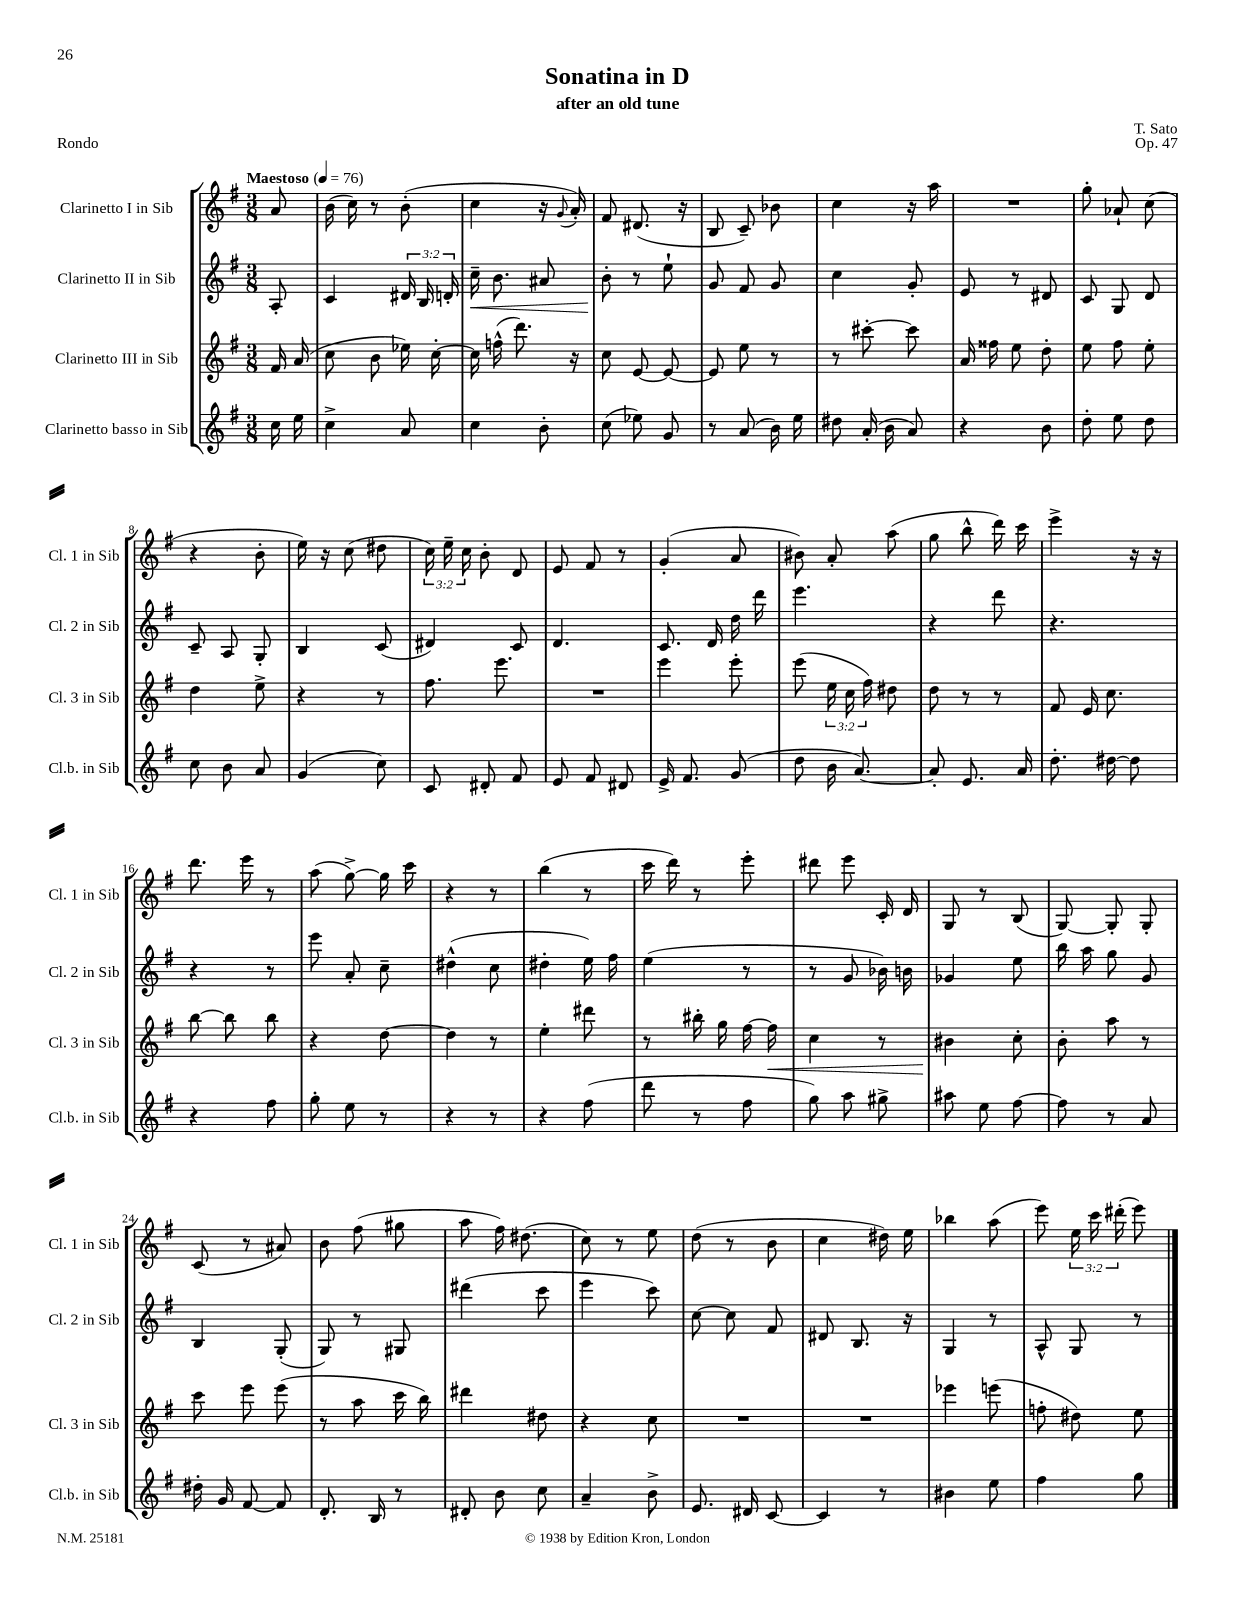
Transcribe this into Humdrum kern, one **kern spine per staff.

**kern	**kern	**kern	**kern
*staff4	*staff3	*staff2	*staff1
*clefG2	*clefG2	*clefG2	*clefG2
*k[f#]	*k[f#]	*k[f#]	*k[f#]
*M3/8	*M3/8	*M3/8	*M3/8
*MM76	*MM76	*MM76	*MM76
16cc	16f#	8A'	8a
16ee	(16a	.	.
=	=	=	=
4cc^	8cc	4c	(16b
.	.	.	16cc)
.	8b	.	8r
8a	16ee-)	24d#	(8b'
.	.	24B	.
.	[16cc'	.	.
.	.	24d'	.
=	=	=	=
4cc	16cc]	16cc~	4cc
.	(16ff^^	8.b	.
.	8.ddd)	.	.
8b'	.	8a#	16r
.	.	.	8qqg
.	16r	.	16a')
=	=	=	=
(8cc	8cc	8b'	8f#
8ee-)	[8e	8r	(8.d#
8g	8e_	8ee`	.
.	.	.	16r
=	=	=	=
8r	8e]	8g	8B
(8a	8ee	8f#	8c~)
16b)	8r	8g	8b-
16ee	.	.	.
=	=	=	=
8dd#	8r	4cc	4cc
(16a'	[8ccc#'	.	.
16b	.	.	.
8a)	8ccc#]	8g'	16r
.	.	.	16aa
=	=	=	=
4r	16a	8e	4.r
.	16ff##	.	.
.	8ee	8r	.
8b	8dd'	8d#	.
=	=	=	=
8dd'	8ee	8c	8gg'
8ee	8ff#	8G	8a-`
8dd	8ee'	8d	(8cc
=	=	=	=
8cc	4dd	8c~	4r
8b	.	8A	.
8a	8ee^	8G'	8b'
=	=	=	=
(4g	4r	4B	16ee)
.	.	.	16r
.	.	.	(8cc
8cc)	8r	(8c	8dd#
=	=	=	=
8c	8.ff#	4d#)	24cc)
.	.	.	24ee~
.	.	.	24cc
8d#'	.	.	8b'
.	8.eee	.	.
8f#	.	8c	8d
=	=	=	=
8e	4.r	4.d	8e
8f#	.	.	8f#
8d#	.	.	8r
=	=	=	=
16e^	4eee	8.c	(4g'
8.f#	.	.	.
.	.	16d	.
(8g	8eee'	16dd	8a
.	.	16ddd	.
=	=	=	=
8dd	(8eee	4.eee	8b#)
16b	24ee	.	8a'
.	24cc	.	.
[8.a)	.	.	.
.	24ff#)	.	.
.	8dd#	.	(8aa
=	=	=	=
8a']	8dd	4r	8gg
8.e	8r	.	8bb^^
.	8r	8ddd	16ddd)
16a	.	.	16ccc
=	=	=	=
8.dd'	8f#	4.r	4eee^
.	16e	.	.
[16dd#	8.cc	.	.
8dd#]	.	.	16r
.	.	.	16r
=	=	=	=
4r	[8bb	4r	8.ddd
.	8bb]	.	.
.	.	.	16eee
8ff#	8bb	8r	8r
=	=	=	=
8gg'	4r	8eee	(8aa
8ee	.	8a'	[8gg^)
8r	[8dd	8cc~	16gg]
.	.	.	16ccc
=	=	=	=
4r	4dd]	(4dd#^^	4r
8r	8r	8cc	8r
=	=	=	=
4r	4ee'	4dd#'	(4bb
(8ff#	8ddd#	16ee)	8r
.	.	16ff#	.
=	=	=	=
8ddd	8r	(4ee	16ccc
.	.	.	16ddd)
8r	16bb#'	.	8r
.	16gg	.	.
8ff#	[16ff#	8r	8eee'
.	16ff#]	.	.
=	=	=	=
8gg)	4cc	8r	8ddd#
8aa	.	8g	8eee
8gg#^	8r	16b-)	16c'
.	.	16b	16d
=	=	=	=
8aa#	4b#	4g-	8G
8ee	.	.	8r
[8ff#	8cc'	8ee	(8B
=	=	=	=
8ff#]	8b'	16bb	[8G)
.	.	16aa	.
8r	8aa	8gg	8G']
8a	8r	8g	8G'
=	=	=	=
16dd#'	8ccc	4B	(8c
16g	.	.	.
[8f#	8eee	.	8r
8f#]	(8eee	(8G'	8a#)
=	=	=	=
8.d'	8r	8G)	8b
.	8aa	8r	(8ff#
16B	.	.	.
8r	16ccc	8G#	8gg#
.	16bb)	.	.
=	=	=	=
8d#'	4ddd#	(4ddd#	8aa
8b	.	.	16ff#)
.	.	.	(8.dd#
8cc	8dd#	8ccc	.
=	=	=	=
4a~	4r	4eee	8cc)
.	.	.	8r
8b^	8cc	8ccc)	8ee
=	=	=	=
8.e	4.r	[8cc	(8dd
.	.	8cc]	8r
16d#	.	.	.
[8c	.	8f#	8b
=	=	=	=
4c]	4.r	8d#	4cc
.	.	8.B	.
8r	.	.	16dd#)
.	.	16r	16ee
=	=	=	=
4b#	4eee-	4G	4bb-
8ee	(8eee	8r	(8aa
=	=	=	=
4ff#	8ff'	8A^^	8eee)
.	8dd#)	8G	24ee
.	.	.	24ccc
.	.	.	(24ddd#'
8gg	8ee	8r	8eee)
==	==	==	==
*-	*-	*-	*-
